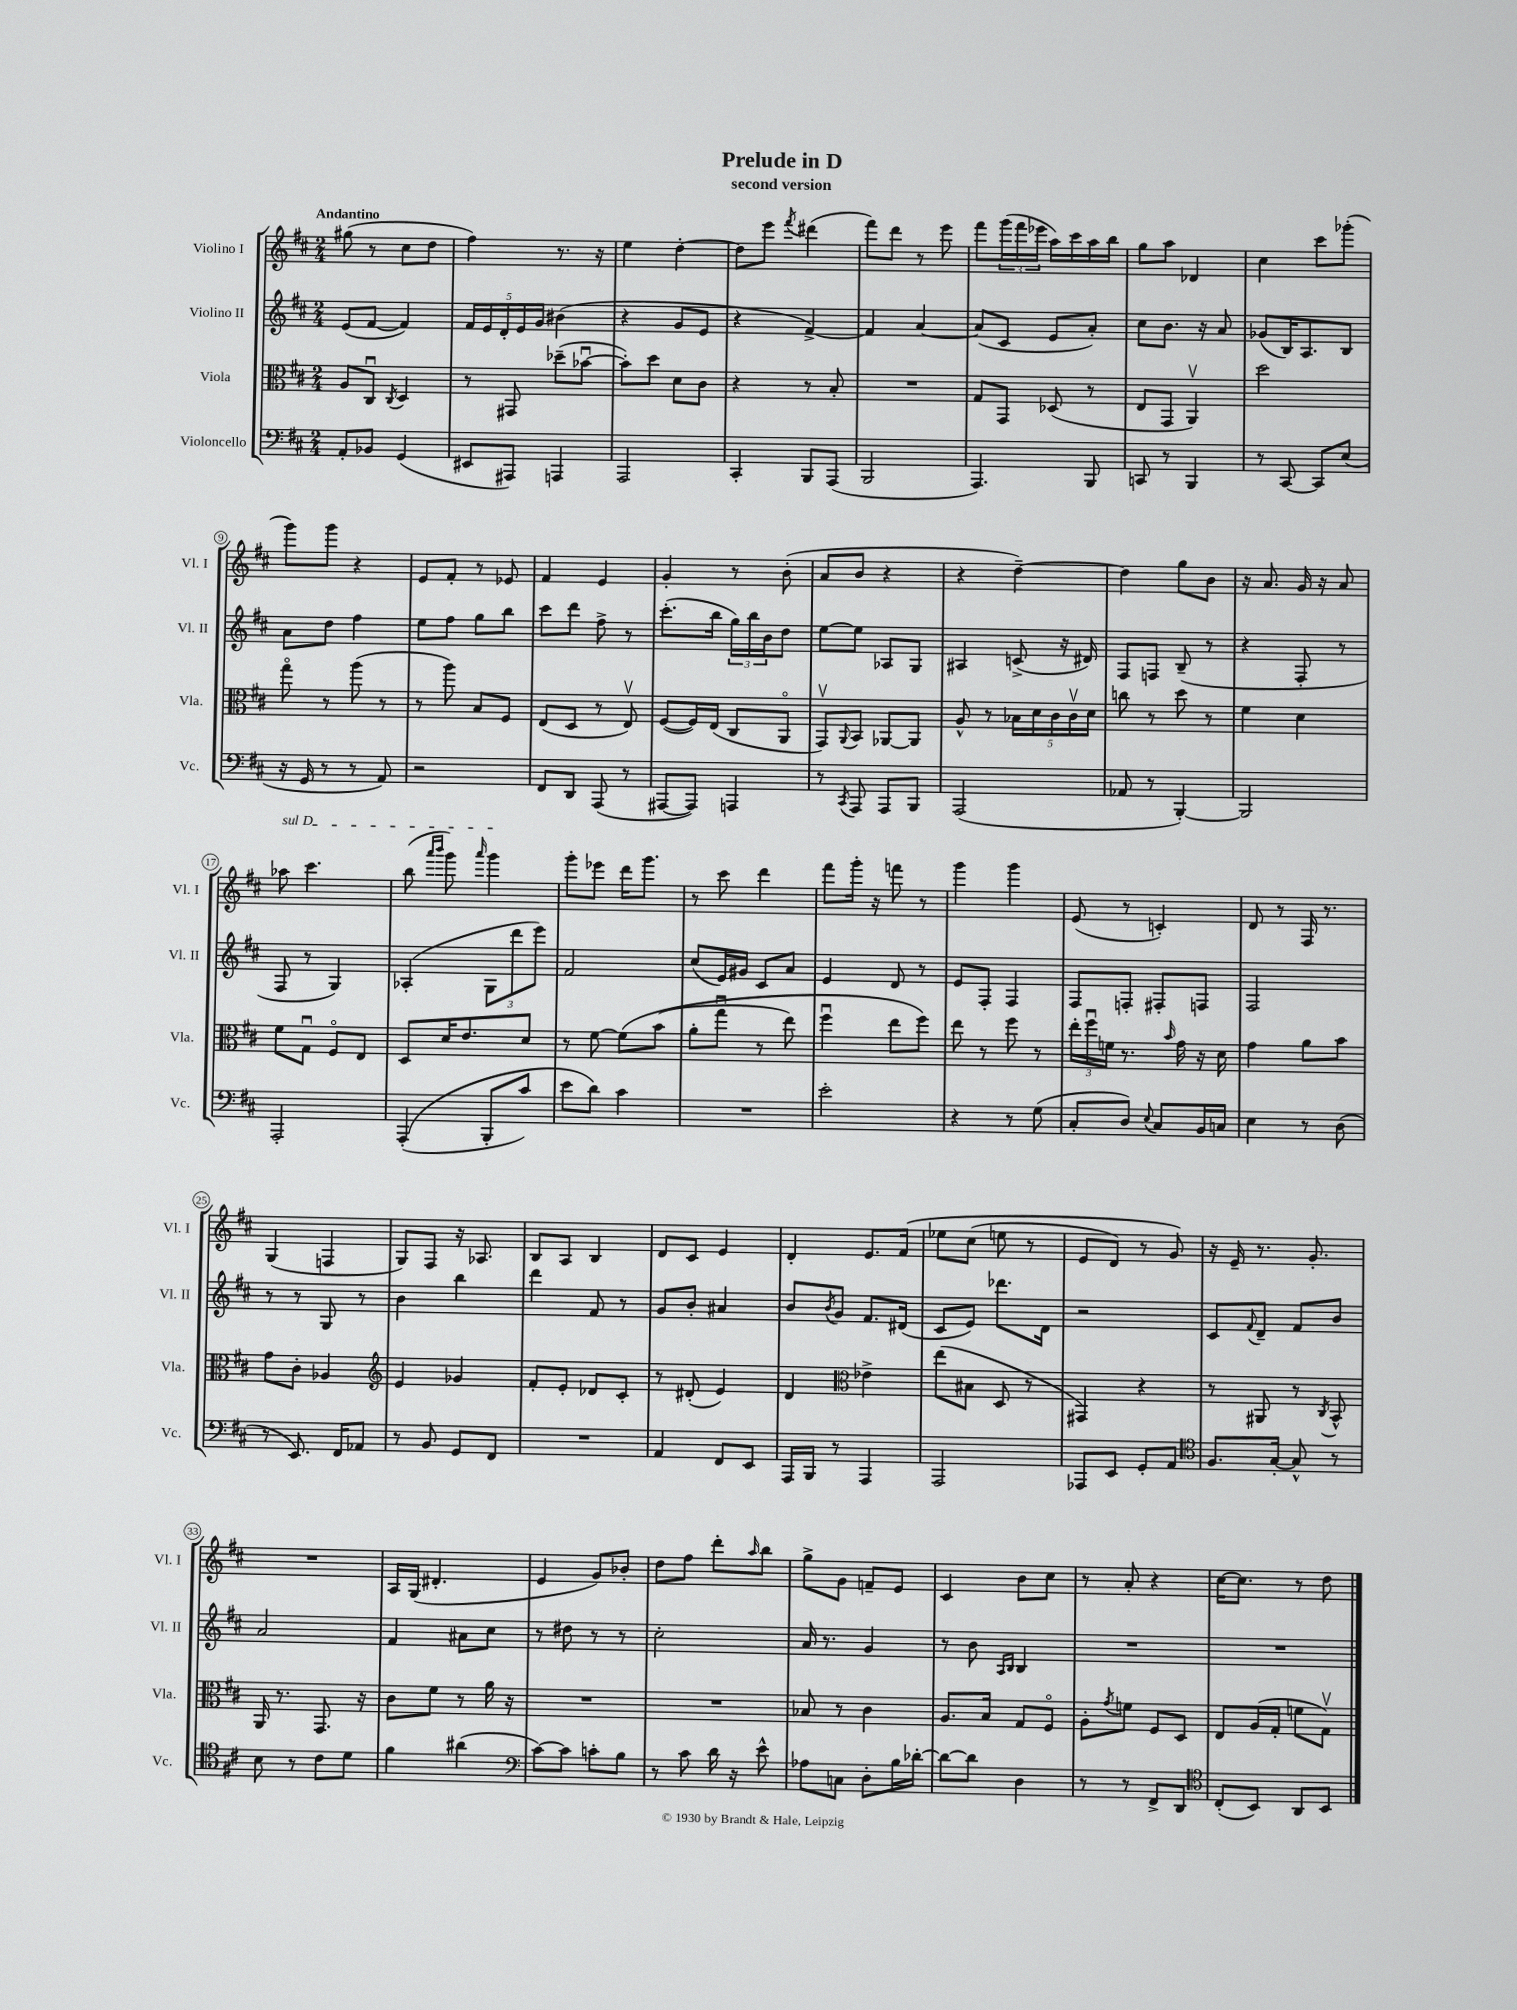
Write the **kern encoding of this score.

**kern	**kern	**kern	**kern
*part4	*part3	*part2	*part1
*staff4	*staff3	*staff2	*staff1
*I"Violoncello	*I"Viola	*I"Violino II	*I"Violino I
*I'Vc.	*I'Vla.	*I'Vl. II	*I'Vl. I
*clefF4	*clefC3	*clefG2	*clefG2
*k[f#c#]	*k[f#c#]	*k[f#c#]	*k[f#c#]
*M2/4	*M2/4	*M2/4	*M2/4
=1	=1	=1	=1
!	!	!	!LO:TX:a:B:t=Andantino
8AA'/L	8A/L	(8e/L	(8gg#X\
8BB-X/J	8C#u/J	[8f#/J	8r
.	8qC#/	.	.
(4GG/	4D/	4f#/])	8cc#\L
.	.	.	8dd\J
=2	=2	=2	=2
8EE#X/L	8r	20f#/LL	4ff#\)
.	.	20e/	.
.	.	20d'/	.
8AAA#X/J)	8GG#X/	.	.
.	.	20e/	.
.	.	20g/JJ	.
4AAAn/	(8dd-X~\L	(4b#X\	8.r
.	[8b-Xu\J	.	.
.	.	.	16r
=3	=3	=3	=3
2AAA/	8b-'\L])	4r	4ee\
.	8dd\J	.	.
.	8d\L	8g/L	[4dd'\
.	8c#\J	8e/J	.
=4	=4	=4	=4
4CC#'/	4r	4r	8dd\L]
.	.	.	8eee\J
.	.	.	8qfff#/
8BBB/L	8r	[4f#^/)	(4ddd#X\
(8AAA/J	8B'/	.	.
=5	=5	=5	=5
2BBB/	2r	4f#/]	8fff#\L)
.	.	.	8ddd\J
.	.	[4a/	8r
.	.	.	8eee\
=6	=6	=6	=6
4.AAA/)	8G/L	(8a/L]	8fff#\L
.	8GG/J	8c#/J	(24ggg\L
.	.	.	24fff#\
.	.	.	24eee-X\JJ
.	(8D-X/	8e/L	16aa\LL)
.	.	.	16ccc#\
8BBB/	8r	8a'/J)	16aa\
.	.	.	16bb\JJ
=7	=7	=7	=7
8CCn/	8E/L	8cc#\L	8gg\L
8r	8GG/J	8.b\J	8aa\J
4BBB/	4AAv/)	.	4d-X/
.	.	16r	.
.	.	8a/	.
=8	=8	=8	=8
8r	2dd\	(8g-X/L	4cc#\
[8CC#/	.	16B/K)	.
.	.	8.A/	.
8CC#/L]	.	.	8ccc#\L
(8E/J	.	8B/J	(8ggg-X'\J
!!LO:LB:g=z
=9	=9	=9	=9
16r	8gg\	8a\L	8ggg\L)
16GG/	.	.	.
8r	8r	8dd\J	8ggg\J
8r	(8aa\	4ff#\	4r
8AA/)	8r	.	.
=10	=10	=10	=10
2r	8r	8ee\L	8e/L
.	8aa\)	8ff#\J	8f#'/J
.	8B/L	8gg\L	8r
.	8F#/J	8bb\J	8e-X/
=11	=11	=11	=11
8FF#/L	(8E/L	8ccc#\L	4f#/
8DD/J	8D/J	8ddd\J	.
(8AAA/	8r	8ff#^\	4e/
8r	8Ev/)	8r	.
=12	=12	=12	=12
[8AAA#X/L	([8F#/L	(8.ccc#'\L	4g'/
8AAA#/J])	16F#/L])	.	.
.	(16E/JJ	16bb\Jk	.
4AAAn/	8C#/L	24gg\LL)	8r
.	.	24bb\	.
.	.	24b\J	.
.	8AA/J	8dd\J	(8b'\
=13	=13	=13	=13
8r	8GGv/L)	[8ee\L	8a/L
8qCC#/	8qqAA/	.	.
8AAA/	8BB/J	8ee\J]	8b/J
8AAA/L	[8AA-X/L	8A-X/L	4r
8BBB/J	8AA-/J]	8G/J	.
=14	=14	=14	=14
(2AAA/	8A^^/	4A#X/	4r
.	8r	.	.
.	20B-X\LL	(8cn^/	[4dd~\)
.	20d\	.	.
.	20c#\	.	.
.	.	16r	.
.	20c#v\	.	.
.	.	16d#X/)	.
.	20d\JJ	.	.
=15	=15	=15	=15
8AA-X/	8ccn\	8F#/L	4dd\]
8r	8r	8Fn/J	.
[4BBB'/)	8dd\	(8B~/	8gg\L
.	8r	8r	8b\J
=16	=16	=16	=16
2BBB/]	4f#\	4r	16r
.	.	.	8.a/
.	4d\	8F#'/	16g/
.	.	.	16r
.	.	8r	8a/
!!LO:LB:g=z
=17	=17	=17	=17
!	!	!	!LO:TX:a:i:t=sul D
2AAA'/	8f#\L	8F#/	8aa-X\
.	8Gu\J	8r	4.ccc#\
.	8F#/L	4G/)	.
.	8E/J	.	.
=18	=18	=18	=18
((4AAA'/	8D/L	(4A-X'/	(8bb\
.	.	.	16qqaaa/LL
.	.	.	16qqbbb/JJ
.	16d/K	.	8ggg\)
.	8.e/	.	.
.	.	.	16qqaaa/
8BBB'/L	.	12G\L	4ggg\
.	.	12ddd\	.
8c#/J)	8d/J	.	.
.	.	12eee\J)	.
=19	=19	=19	=19
8e\L	8r	2f#/	8ggg'\L
8d\J)	[8f#\	.	8eee-X\J
4c#\	(8f#\L]	.	16ddd\KL
.	.	.	8.ggg\J
.	(8b\J	.	.
=20	=20	=20	=20
2r	8a'\L	(8cc#/L	8r
.	8ggu\J	16e/L)	8ccc#\
.	.	16g#X/JJ	.
.	8r	8c#/L	4ddd\
.	8ee\)	8a/J	.
=21	=21	=21	=21
2e'\	4ff#u\	4e/	8fff#\L
.	.	.	16ggg'\Jk
.	.	.	16r
.	8ee\L	8d/	8fffn\
.	8ff#\J)	8r	8r
=22	=22	=22	=22
4r	8ee\	8e/L	4ggg\
.	8r	8F#'/J	.
8r	8ff#\	4F#/	4ggg\
(8G\	8r	.	.
=23	=23	=23	=23
8C#'/L	24ee'\LL	8F#/L	(8e/
.	24ff#u\	.	.
.	24fn\JJ	.	.
8D/J)	8.r	8Fn'/J	8r
8qqE/	.	.	.
8C#/L	.	8F#X'/L	4cn'/)
.	16qqb/	.	.
.	16g\	.	.
16BB/L	16r	8Fn/J	.
16Cn/JJ	16d\	.	.
=24	=24	=24	=24
4E\	4g\	2F#/	8d/
.	.	.	8r
8r	8a\L	.	16F#/
.	.	.	8.r
(8D\	8b\J	.	.
!!LO:LB:g=z
=25	=25	=25	=25
8r	8g\L	8r	(4G/
8.EE/)	8c#'\J	8r	.
.	4A-X/	8G/	4Fn/
16FF#/KL	.	.	.
8AA-X/J	.	8r	.
=26	=26	=26	=26
*	*clefG2	*	*
8r	4e/	4b\	8G/L)
8BB/	.	.	8F#/J
8GG/L	4g-X/	4bb\	16r
.	.	.	8.A-X/
8FF#/J	.	.	.
=27	=27	=27	=27
2r	8f#'/L	4ddd\	8B/L
.	8e'/J	.	8A/J
.	8d-X/L	8f#/	4B/
.	8c#'/J	8r	.
=28	=28	=28	=28
4AA/	8r	8g/L	8d/L
.	(8d#X'/	8b'/J	8c#/J
8FF#/L	4e/)	4a#X/	4e/
8EE/J	.	.	.
=29	=29	=29	=29
16AAA/LL	4d/	8b/L	4d'/
16BBB/JJ	.	.	.
.	.	8qb/	.
8r	.	8g/J	.
*	*clefC3	*	*
4AAA/	4e-X^\	8.f#/L	8.e/L
.	.	(16d#X/Jk	(16f#/Jk
=30	=30	=30	=30
2AAA/	(8ee\L	8c#/L	8ee-X\L
.	8B#X\J	8e/J)	(8cc#\J
.	8D/	8.ddd-X\L	8een\
.	8r	.	8r
.	.	16d\Jk	.
=31	=31	=31	=31
8AAA-X/L	4GG#X/)	2r	8e/L
8EE/J	.	.	8d/J)
8GG'/L	4r	.	8r
8AA/J	.	.	8g/)
=32	=32	=32	=32
*clefC4	*	*	*
8.F#/L	8r	8c#/L	16r
.	.	.	16e~/
.	.	8qqf#/	.
.	8AA#X/	8d~/J	8.r
[16G'/Jk	.	.	.
8G^^/]	8r	8f#/L	.
.	.	.	8.g'/
.	8qC#/	.	.
8r	8BB^^/	8b/J	.
!!LO:LB:g=z
=33	=33	=33	=33
8B\	16AA/	2a/	2r
.	8.r	.	.
8r	.	.	.
8c#\L	8.GG/	.	.
8d\J	.	.	.
.	16r	.	.
=34	=34	=34	=34
4f#\	8c#\L	4f#/	16A/LL
.	.	.	(16G/JJ
.	8f#\J	.	4.d#X'/
(4a#X\	8r	8a#X\L	.
.	16a\	8cc#\J	.
.	16r	.	.
=35	=35	=35	=35
*clefF4	*	*	*
[8c#\L)	2r	8r	4e/
8c#\J]	.	8dd#X\	.
8cn'\L	.	8r	8g/L)
8B\J	.	8r	8b-X'/J
=36	=36	=36	=36
8r	2r	2cc#'\	8dd\L
8c#\	.	.	8ff#\J
16d\	.	.	8ddd'\L
16r	.	.	.
.	.	.	16qqaa/
8e^^\	.	.	8bb\J
=37	=37	=37	=37
8A-X\L	8B-X/	16a/	8gg^\L
.	.	8.r	.
8Cn\J	8r	.	8g\J
8D'\L	4c#\	4g/	8fn~/L
16B\L	.	.	8e/J
[16d-X'\JJ	.	.	.
=38	=38	=38	=38
8d-\L_	8.A/L	8r	4c#/
8d-\J]	.	8b\	.
.	16B/Jk	.	.
.	.	16qqA/LL	.
.	.	16qqB/JJ	.
4D\	8G/L	4B/	8b\L
.	8F#/J	.	8cc#\J
=39	=39	=39	=39
8r	8A'\L	2r	8r
.	8qg/	.	.
8r	8fn\J	.	8a'/
8FF#^/L	8F#/L	.	4r
8DD/J	8D/J	.	.
=40	=40	=40	=40
*clefC4	*	*	*
(8C#'/L	8E/L	2r	[16cc#\KL
.	.	.	8.cc#\J]
8BB/J)	(16A/L	.	.
.	16G'/JJ	.	.
8AA/L	8fn\L	.	8r
8BB/J	8Gv\J)	.	8dd\
==	==	==	==
*-	*-	*-	*-
